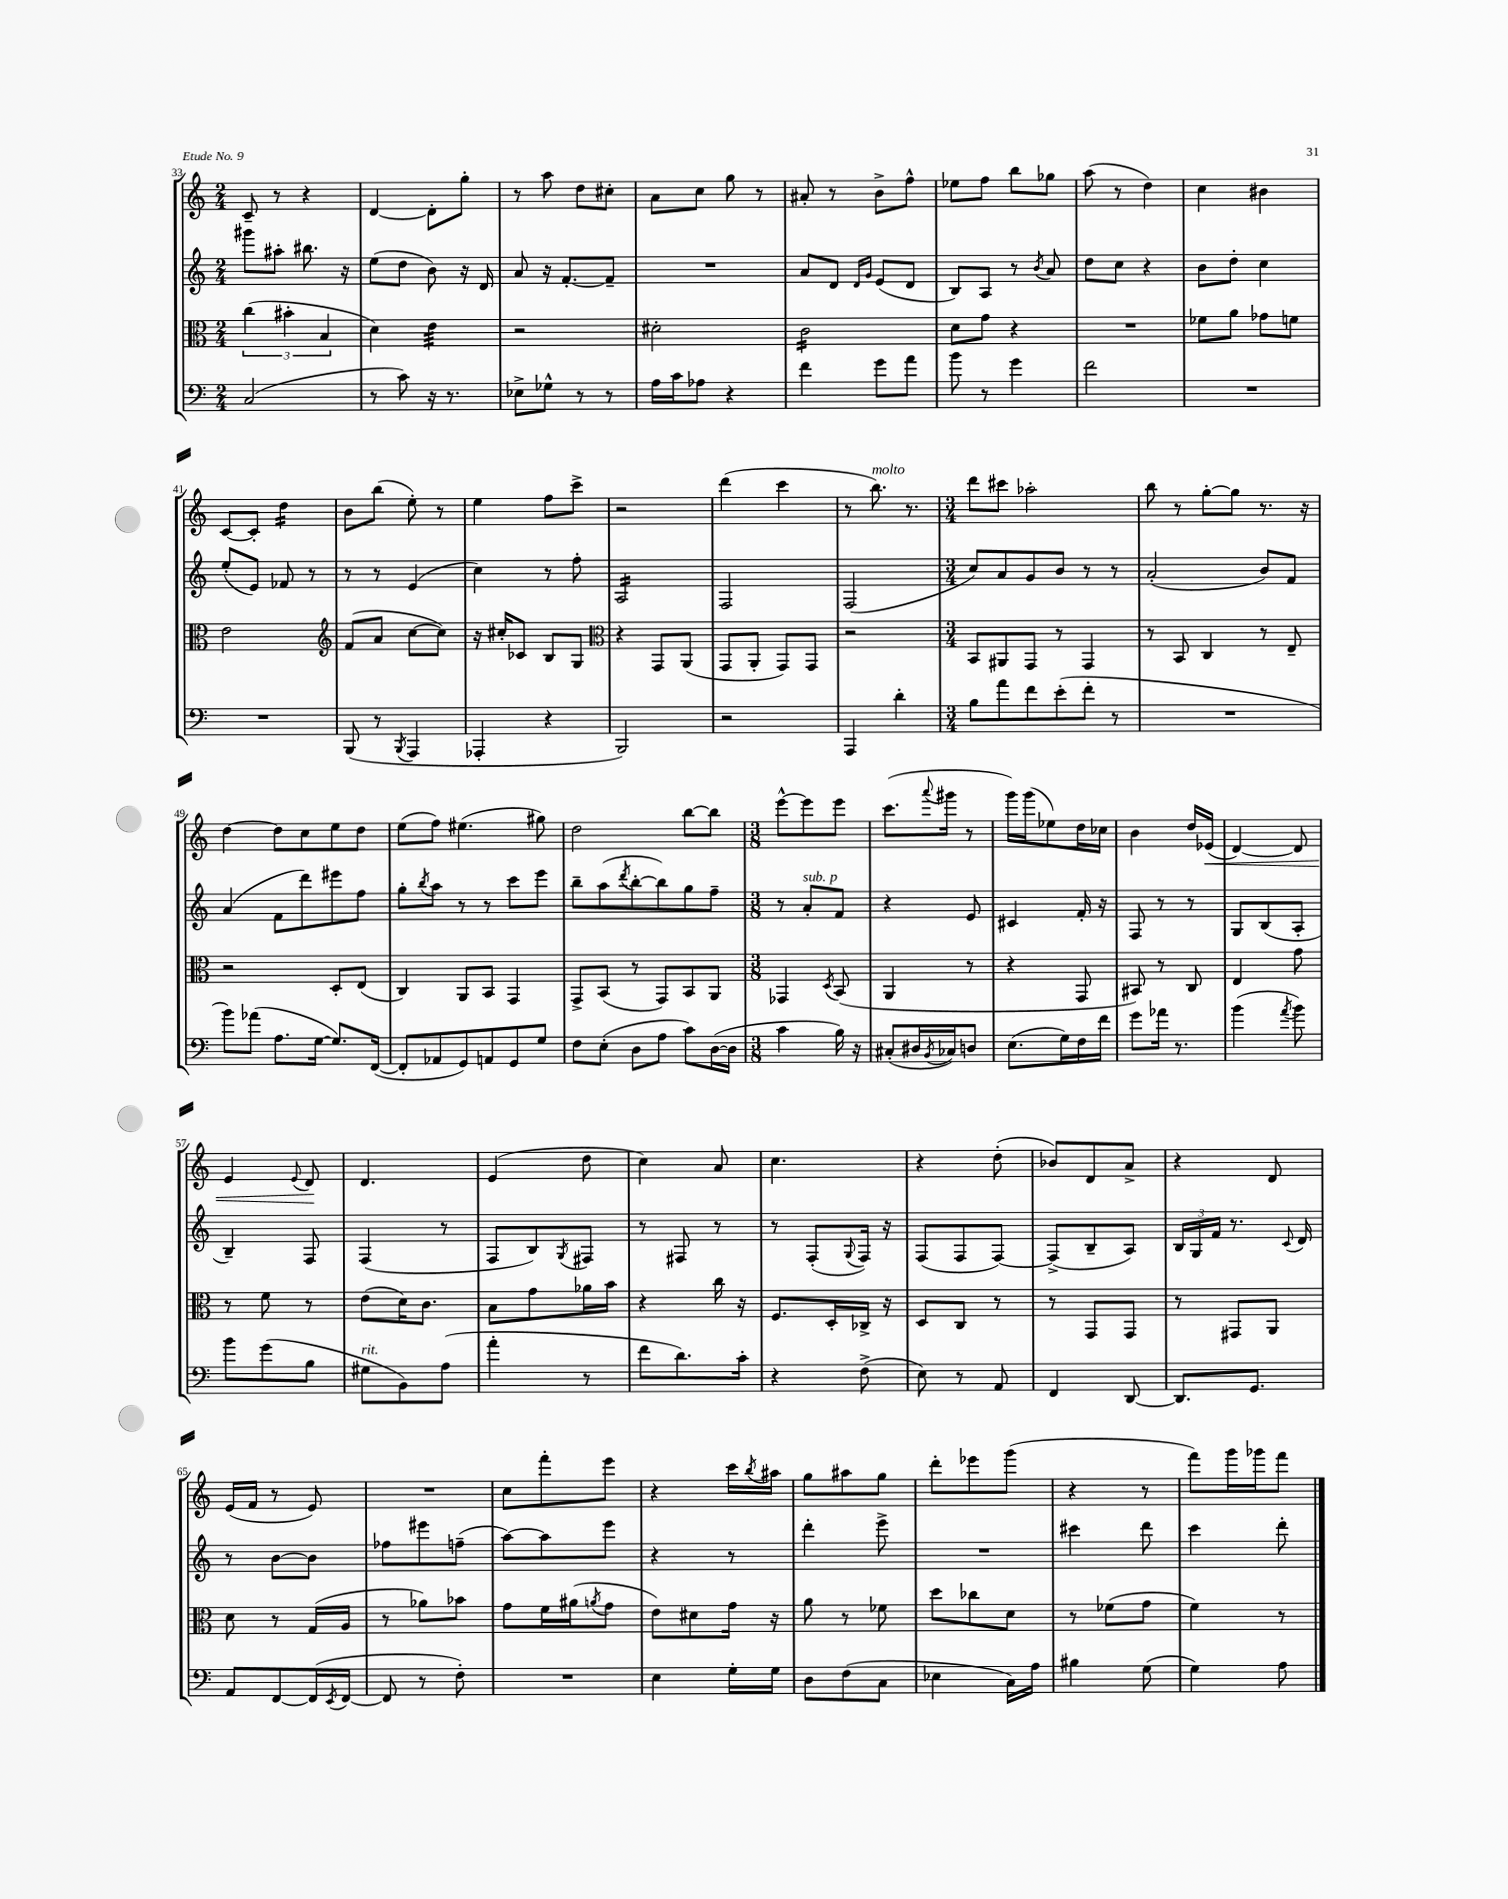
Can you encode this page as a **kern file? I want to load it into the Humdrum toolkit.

**kern	**kern	**kern	**kern
*staff4	*staff3	*staff2	*staff1
*clefF4	*clefC3	*clefG2	*clefG2
*k[]	*k[]	*k[]	*k[]
*M2/4	*M2/4	*M2/4	*M2/4
(2C	(6cc	8ggg#	8c~
.	.	8aa#'	8r
.	6b#'	.	.
.	.	8.bb#	4r
.	6B	.	.
.	.	16r	.
=	=	=	=
8r	4d)	(8ee	[4d
8c)	.	8dd	.
16r	4e	8b)	8d']
8.r	.	.	.
.	.	16r	8gg'
.	.	16d	.
=	=	=	=
8E-^	2r	8a	8r
8G-^^	.	16r	8aa
.	.	[8.f'	.
8r	.	.	8dd
8r	.	8f~]	8cc#'
=	=	=	=
16A	2d#'	2r	8a
16c	.	.	.
8A-	.	.	8cc
4r	.	.	8gg
.	.	.	8r
=	=	=	=
4f	2c	8a	8a#'
.	.	8d	8r
.	.	16qqd	.
.	.	16qqg	.
8g	.	(8e	8b^
8a	.	8d	8ff^^
=	=	=	=
8b	8d	8B)	8ee-
8r	8g	8A	8ff
4g	4r	8r	8bb
.	.	8qb	.
.	.	8a	8gg-
=	=	=	=
2f	2r	8dd	(8aa
.	.	8cc	8r
.	.	4r	4dd)
=	=	=	=
2r	8f-	8b	4cc
.	8a	8dd'	.
.	8g-	4cc	4b#
.	8f	.	.
=	=	=	=
2r	2e	(8ee'	[8c
.	.	8e)	8c']
.	.	8f-	4dd
.	.	8r	.
=	=	=	=
*	*clefG2	*	*
(8BBB	(8f	8r	8b
8r	8a	8r	(8bb
8qBBB	.	.	.
4AAA	[8cc	(4e	8ee')
.	8cc])	.	8r
=	=	=	=
4AAA-'	16r	4cc)	4ee
.	16cc#'	.	.
.	8c-	.	.
4r	8B	8r	8ff
.	8G	8ff'	8ccc^
=	=	=	=
*	*clefC3	*	*
2BBB)	4r	2A	2r
.	8GG	.	.
.	(8AA	.	.
=	=	=	=
2r	8GG	2F	(4ddd
.	8AA'	.	.
.	8GG)	.	4ccc
.	8GG	.	.
=	=	=	=
4AAA	2r	(2F	8r
.	.	.	8.bb)
4d'	.	.	.
.	.	.	8.r
=	=	=	=
*M3/4	*M3/4	*M3/4	*M3/4
8B	8BB	8cc)	8ddd
8a	8AA#	8a	8ccc#
8f	8GG	8g	2aa-'
(8e'	8r	8b	.
8f'	4GG	8r	.
8r	.	8r	.
=	=	=	=
2.r	8r	(2a'	8bb
.	8BB	.	8r
.	4C	.	[8gg'
.	.	.	8gg]
.	8r	8b)	8.r
.	8E~	8f	.
.	.	.	16r
=	=	=	=
8b)	2r	(4a	[4dd
(8a-	.	.	.
8.A	.	8f	8dd]
.	.	8ddd)	8cc
[16G	.	.	.
8.G])	8D'	8eee#	8ee
.	(8E	8ff	8dd
([16FF	.	.	.
=	=	=	=
8FF']	4C)	8gg'	(8ee
.	.	8qbb	.
8AA-	.	8aa	8ff)
8GG)	8AA	8r	(4.ee#
8AA	8BB	8r	.
8GG	4GG	8ccc	.
8G	.	8eee	8gg#)
=	=	=	=
8F	8GG^	8bb~	2dd
(8E'	(8BB	(8aa	.
.	.	8qddd	.
8D	8r	[8bb'	.
8A	8GG)	8bb])	.
8c)	8BB	8gg	[8bb
([16D	8AA	8ff~	8bb]
16D]	.	.	.
=	=	=	=
*M3/8	*M3/8	*M3/8	*M3/8
4c	4GG-	8r	[8eee^^
.	.	8a'	8eee]
.	8qD	.	.
16B)	(8BB	8f	8eee
16r	.	.	.
=	=	=	=
(8C#'	4AA	4r	(8.ccc
16D#	.	.	.
8qBB	.	.	8qqaaa
16C-)	.	.	16ggg#
8D	8r	8e	8r
=	=	=	=
(8.E	4r	4c#	16ggg)
.	.	.	(16ggg
.	.	.	8ee-)
16G)	.	.	.
16F	8GG	16f'	16dd
16f	.	16r	16cc-
=	=	=	=
8g	8BB#)	8F	4b
16a-	8r	8r	.
8.r	.	.	.
.	8C	8r	16dd
.	.	.	(16e-
=	=	=	=
(4b	4E	8G	[4d)
.	.	(8B	.
8qa	.	.	.
8b)	8g	8A'	8d]
=	=	=	=
8b	8r	4B~)	4e
(8g	8f	.	.
.	.	.	8qqe
8B	8r	8F	8d
=	=	=	=
8G#	(8e	(4F	4.d
8BB)	16d)	.	.
.	8.c	.	.
(8A	.	8r	.
=	=	=	=
4a'	8B	8F	(4e
.	8g	8B)	.
.	.	8qG	.
8r	16a-	8F#	8dd
.	16b	.	.
=	=	=	=
8f	4r	8r	4cc)
8.d)	.	8F#	.
.	16cc	8r	8a
16c'	16r	.	.
=	=	=	=
4r	8.F	8r	4.cc
.	.	(8F'	.
.	16D'	.	.
.	.	8qqG	.
(8F^	16C-^	16F)	.
.	16r	16r	.
=	=	=	=
8E)	8D	(8F	4r
8r	8C	8F	.
8AA	8r	[8F)	(8dd'
=	=	=	=
4FF	8r	(8F^]	8b-)
.	8GG	8B~	8d
[8DD	8GG	8A)	8a^
=	=	=	=
8.DD]	8r	24B	4r
.	.	24G	.
.	.	24f	.
.	8GG#	8.r	.
8.GG	.	.	.
.	8AA	.	8d
.	.	8qqc	.
.	.	16d	.
=	=	=	=
8AA	8d	8r	(16e
.	.	.	16f
[8FF	8r	[8b	8r
(16FF]	(16G	8b]	8e)
8qEE	.	.	.
[16FF	16A	.	.
=	=	=	=
8FF]	8r	8ff-	4.r
8r	8a-)	8eee#	.
8F')	8b-	(8ff~	.
=	=	=	=
4.r	8g	[8aa)	8cc
.	16f	8aa]	8fff'
.	(16a#	.	.
.	8qa	.	.
.	8g	8eee	8eee
=	=	=	=
4E	8e)	4r	4r
.	8d#	.	.
16G'	16g	8r	16ccc
.	.	.	8qbb
16G	16r	.	16aa#
=	=	=	=
8D	8a	4ddd'	8gg
(8F	8r	.	8aa#
8C	8f-	8eee^	8gg
=	=	=	=
4E-	8dd	4.r	8ddd'
.	8cc-	.	8eee-
16C)	8d	.	(8ggg
16A	.	.	.
=	=	=	=
4B#	8r	4ccc#	4r
.	(8f-	.	.
(8G	8g	8ddd	8r
=	=	=	=
4G)	4f)	4ccc	8fff)
.	.	.	16ggg
.	.	.	16ggg-
8A	8r	8ddd'	8fff
==	==	==	==
*-	*-	*-	*-
